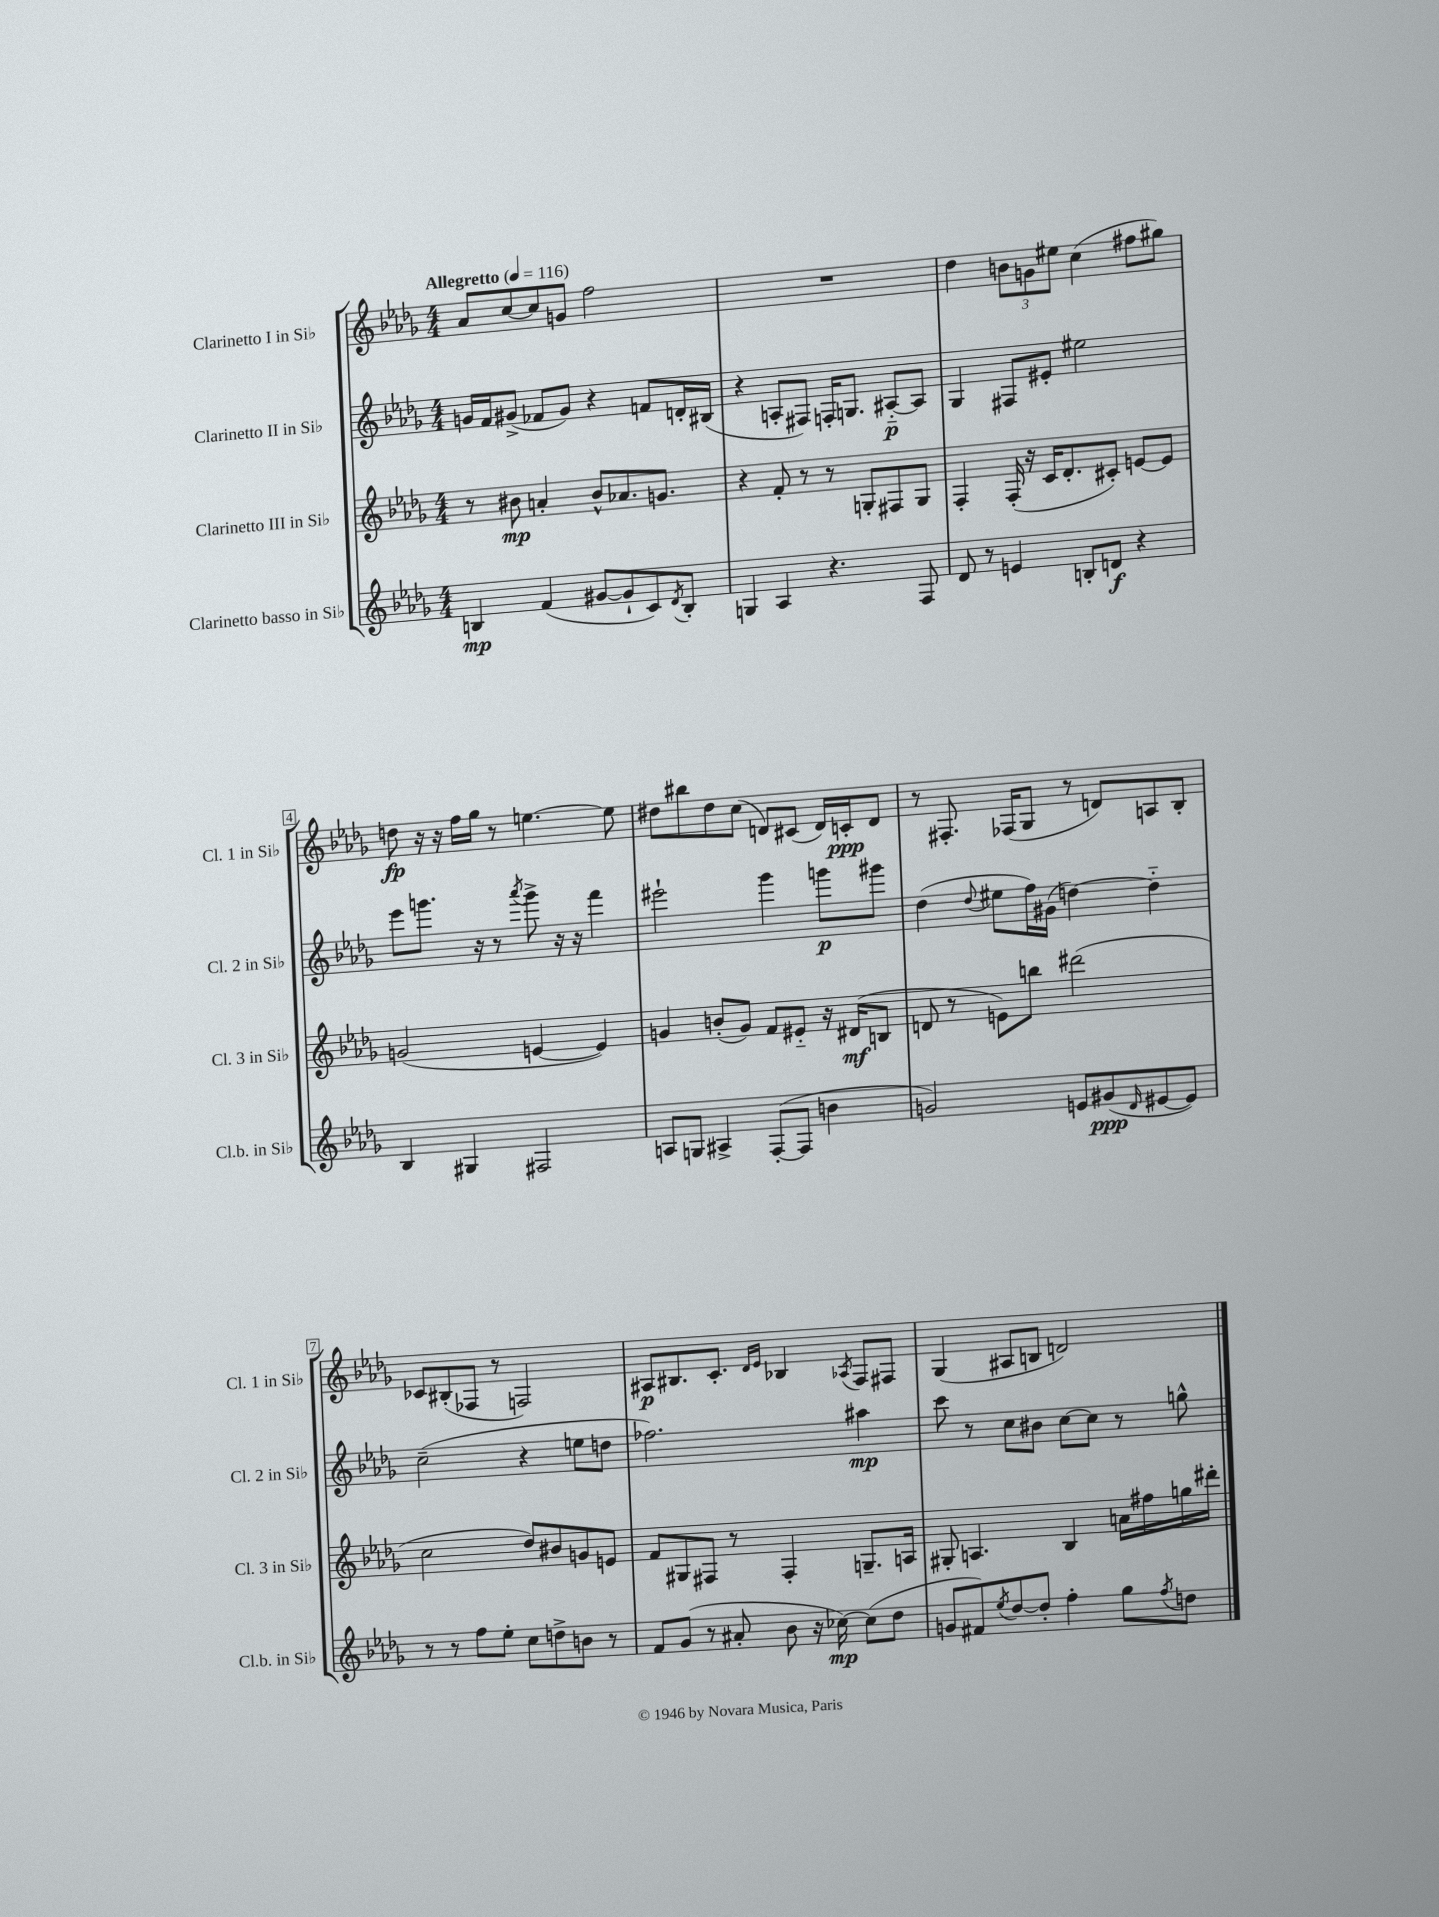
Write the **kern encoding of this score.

**kern	**dynam	**kern	**dynam	**kern	**dynam	**kern	**dynam
*part4	*part4	*part3	*part3	*part2	*part2	*part1	*part1
*staff4	*staff4	*staff3	*staff3	*staff2	*staff2	*staff1	*staff1
*I"Clarinetto basso in Si♭	*	*I"Clarinetto III in Si♭	*	*I"Clarinetto II in Si♭	*	*I"Clarinetto I in Si♭	*
*I'Cl.b. in Si♭	*	*I'Cl. 3 in Si♭	*	*I'Cl. 2 in Si♭	*	*I'Cl. 1 in Si♭	*
*clefG2	*	*clefG2	*	*clefG2	*	*clefG2	*
*k[b-e-a-d-g-]	*	*k[b-e-a-d-g-]	*	*k[b-e-a-d-g-]	*	*k[b-e-a-d-g-]	*
*M4/4	*	*M4/4	*	*M4/4	*	*M4/4	*
*MM116	*	*MM116	*	*MM116	*	*MM116	*
=1	=1	=1	=1	=1	=1	=1	=1
!	!	!	!	!	!	!LO:TX:a:B:t=Allegretto	!
4Bn/	mp	8r	.	16gn/LL	.	8a-/L	.
.	.	.	.	16f/J	.	.	.
.	.	8b#X\	mp	(8g#X^/J	.	[8cc/	.
(4f/	.	4an'/	.	8f-X/L	.	8cc/]	.
.	.	.	.	8g#/J)	.	8gn/J	.
[8g#X/L	.	8b#^^/L	.	4r	.	2ff\	.
8g#`/]	.	8.a-X/	.	.	.	.	.
8c/)	.	.	.	8fn/L	.	.	.
.	.	8.gn/J	.	.	.	.	.
8qd-/	.	.	.	.	.	.	.
8B'/J	.	.	.	16dn'/L	.	.	.
.	.	.	.	(16B#X/JJ	.	.	.
=2	=2	=2	=2	=2	=2	=2	=2
4Gn/	.	4r	.	4r	.	1r	.
4A-/	.	8f'/	.	8An'/L	.	.	.
.	.	8r	.	8F#X/J)	.	.	.
4.r	.	8r	.	16Fn'/KL	.	.	.
.	.	.	.	8.Gn/J	.	.	.
.	.	8Gn'/L	.	.	.	.	.
.	.	8F#X/	.	[8A#X/L	p	.	.
8F/	.	8G/J	.	8A#/J]	.	.	.
=3	=3	=3	=3	=3	=3	=3	=3
8d-/	.	4F'/	.	4G-/	.	4dd-\	.
8r	.	.	.	.	.	.	.
4en/	.	(16F'/	.	8F#X/L	.	12bn\L	.
.	.	16r	.	.	.	.	.
.	.	.	.	.	.	12gn\	.
.	.	16c/KL	.	8e#X'/J	.	.	.
.	.	.	.	.	.	12ee#X\J	.
.	.	8.d-'/	.	.	.	.	.
8Bn'/L	.	.	.	2ee#X\	.	(4cc\	.
8dn/J	f	8c#X'/J)	.	.	.	.	.
4r	.	[8en/L	.	.	.	8ff#X\L	.
.	.	8e/J]	.	.	.	8gg#X\J)	.
!!LO:LB:g=z
=4	=4	=4	=4	=4	=4	=4	=4
4B-/	.	(2gn/	.	8eee-\L	.	8ddn\	fp
.	.	.	.	8.gggn\J	.	16r	.
.	.	.	.	.	.	16r	.
4G#X/	.	.	.	.	.	16ff\LL	.
.	.	.	.	16r	.	16gg-\JJ	.
.	.	.	.	8r	.	8r	.
.	.	.	.	8qaaa-/	.	.	.
2F#X/	.	[4en/	.	8ggg^\	.	[4.een\	.
.	.	.	.	16r	.	.	.
.	.	.	.	16r	.	.	.
.	.	4e/])	.	4fff\	.	.	.
.	.	.	.	.	.	8ee\]	.
=5	=5	=5	=5	=5	=5	=5	=5
8An/L	.	4gn/	.	2eee#X`\	.	8dd#X\L	.
8Gn/J	.	.	.	.	.	8bb#X\	.
4A#X^/	.	(8bn'/L	.	.	.	8dd#\	.
.	.	8g/J)	.	.	.	(8cc\J	.
([8F'/L	.	8f/L	.	4ggg-\	.	8dn/L)	.
8F/J]	.	8e#X/J	.	.	.	(8c#X/J	.
4bn\	.	16r	.	8gggn\L	p	16d/LL)	.
.	.	(16d#X/KL	mf	.	.	16cn'/J	ppp
.	.	8Bn/J	.	8ggg#X\J	.	8d/J	.
=6	=6	=6	=6	=6	=6	=6	=6
2gn/)	.	8dn/	.	(4dd-\	.	8r	.
.	.	8r	.	.	.	8.F#X'/	.
.	.	.	.	8qqdd-/	.	.	.
.	.	8en\L)	.	8ee#X\L	.	.	.
.	.	.	.	.	.	(16F-X/KL	.
.	.	8bbn\J	.	16ff\L)	.	8G-/J	.
.	.	.	.	(16g#X\JJ	.	.	.
8en/L	.	(2ddd#X\	.	[4ddn\)	.	8r	.
(8g#X/	ppp	.	.	.	.	8dn/L)	.
16qqd-/	.	.	.	.	.	.	.
[8e#X/	.	.	.	4dd\]	.	8An/	.
8e#/J])	.	.	.	.	.	8B-'/J	.
!!LO:LB:g=z
=7	=7	=7	=7	=7	=7	=7	=7
8r	.	2cc\	.	(2cc~\	.	8c-X/L	.
8r	.	.	.	.	.	(8B#X'/	.
8ff\L	.	.	.	.	.	8F-X/J	.
8ee-'\J	.	.	.	.	.	8r	.
8cc\L	.	8dd-/L)	.	4r	.	2Fn/)	.
8ddn^\	.	8b#X/	.	.	.	.	.
8bn\J	.	8gn/	.	8een\L	.	.	.
8r	.	8en/J	.	8ddn\J	.	.	.
=8	=8	=8	=8	=8	=8	=8	=8
8f/L	.	8f/L	.	2.ff-X\)	.	8A#X/L	p
(8g-/J	.	8G#X/	.	.	.	8.B#X/	.
8r	.	8F#X/J	.	.	.	.	.
.	.	.	.	.	.	8.c'/J	.
8a#X'/	.	8r	.	.	.	.	.
.	.	.	.	.	.	16qqd-/LL	.
.	.	.	.	.	.	16qqe-/JJ	.
8b-\	.	4F#'/	.	.	.	4B-X/	.
16r	.	.	.	.	.	.	.
[16cc-X\)	mp	.	.	.	.	.	.
.	.	.	.	.	.	8qA-X/	.
(8cc-\L]	.	8.Gn~/L	.	4aa#X\	mp	8F/L	.
8dd-\J	.	.	.	.	.	8F#X/J	.
.	.	16An/Jk	.	.	.	.	.
=9	=9	=9	=9	=9	=9	=9	=9
8gn/L	.	8G#X'/	.	8ccc\	.	(4G-/	.
8f#X/)	.	4.An/	.	8r	.	.	.
8qee-/	.	.	.	.	.	.	.
[8dd-/	.	.	.	8cc\L	.	8A#X/L	.
8dd-'/J]	.	.	.	8b#X\J	.	8Bn/J	.
4ff'\	.	4B-/	.	[8cc\L	.	2dn/)	.
.	.	.	.	8cc\J]	.	.	.
8gg-\L	.	16an\LL	.	8r	.	.	.
.	.	16ff#X\	.	.	.	.	.
8qff/	.	.	.	.	.	.	.
8ddn\J	.	16ggn\	.	8ggn^^\	.	.	.
.	.	16ddd#X'\JJ	.	.	.	.	.
==	==	==	==	==	==	==	==
*-	*-	*-	*-	*-	*-	*-	*-
